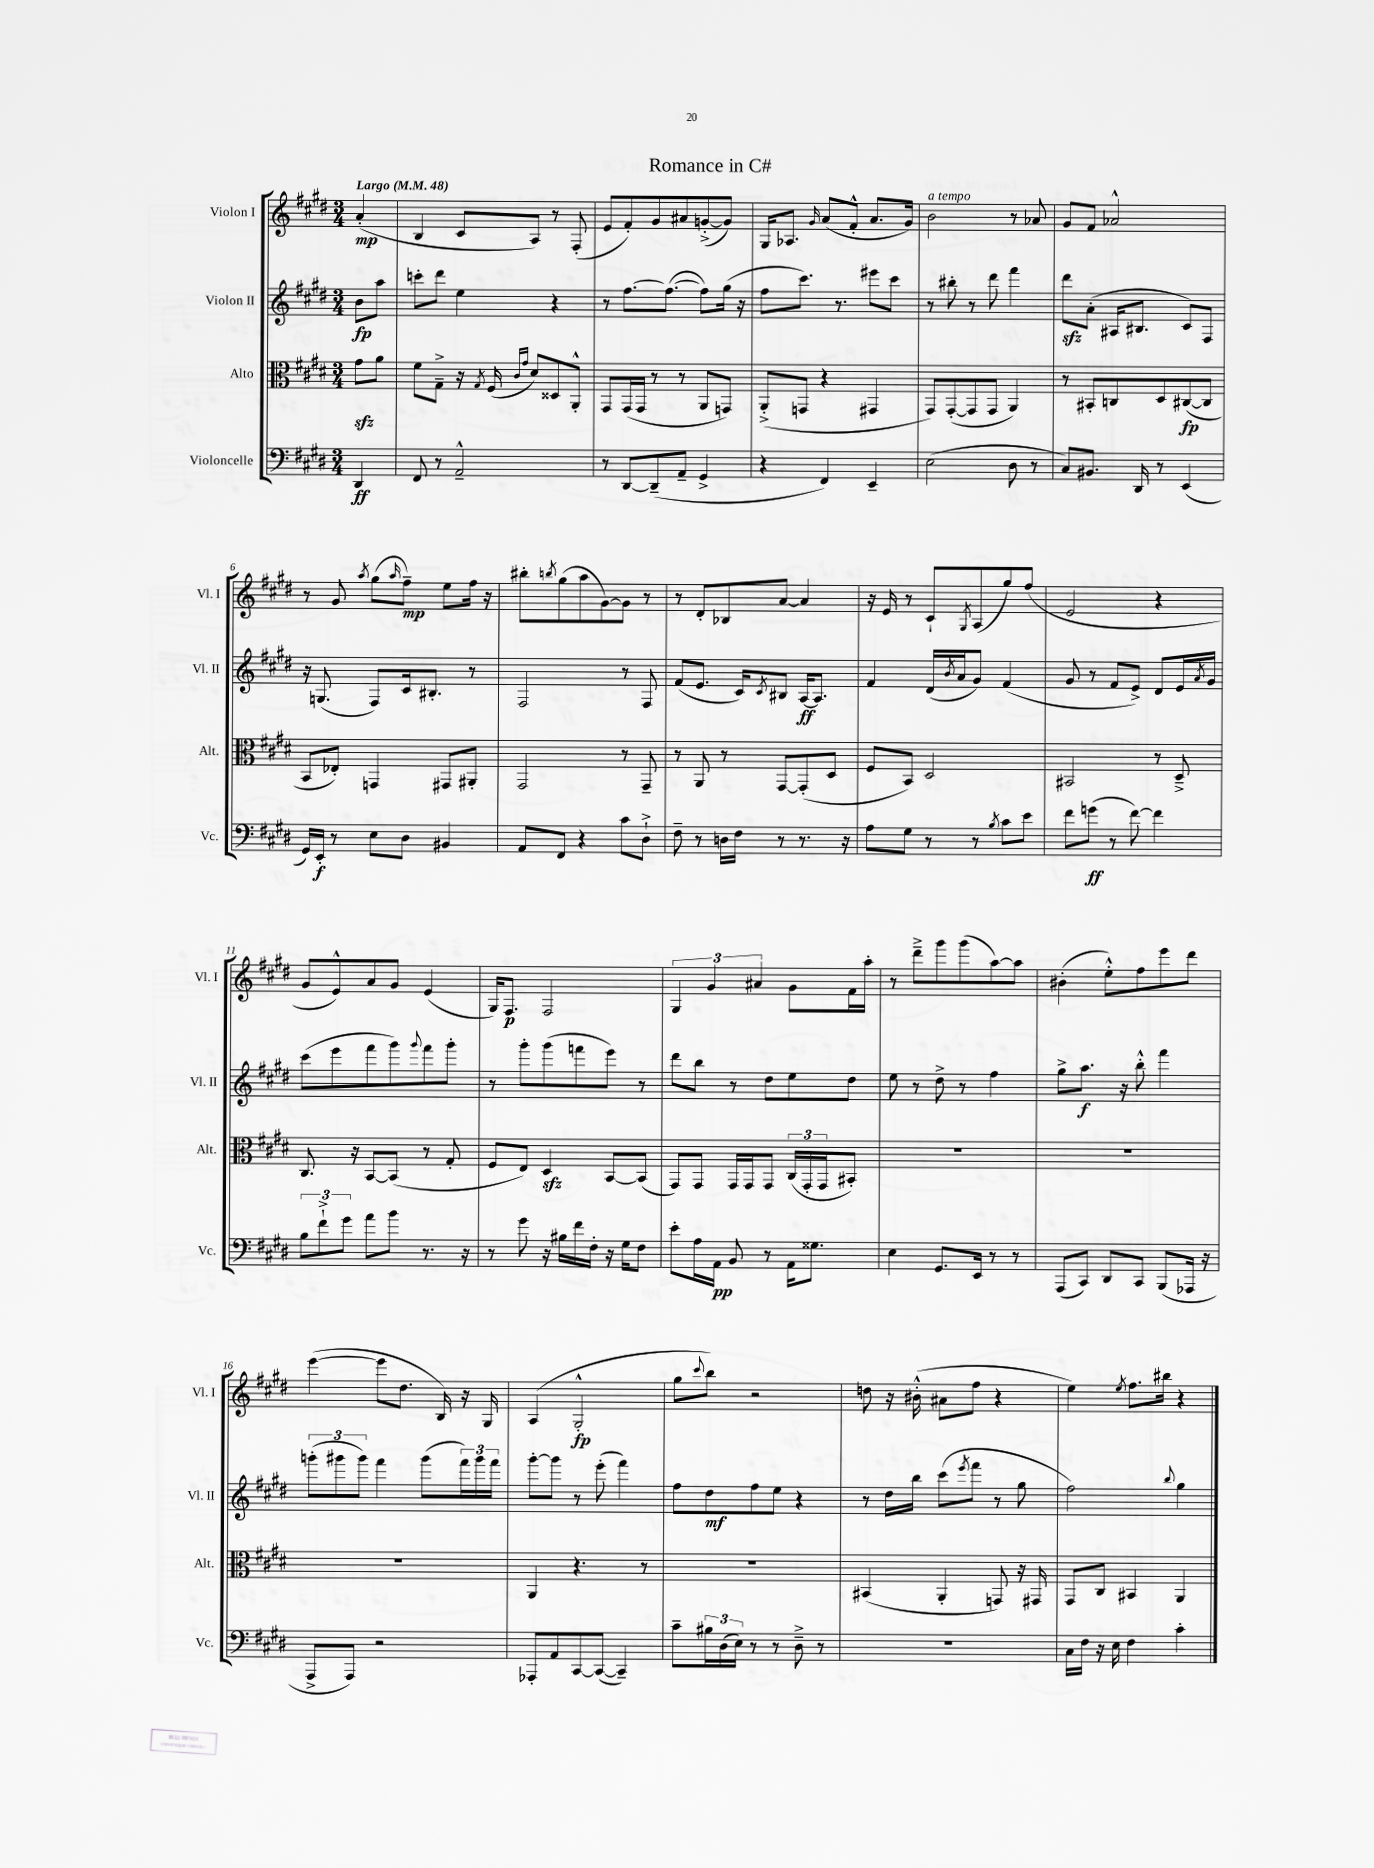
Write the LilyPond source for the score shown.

\header { title = "Romance in C#" }
<<
\new StaffGroup <<
\new Staff = "s0" \with { instrumentName = "Violon I" shortInstrumentName = "Vl. I" } {
    \clef treble \key e \major \numericTimeSignature \time 3/4 \partial 4 \tempo "Largo" 4 = 48
    a'4-.\mp( |
    b4 cis'8 a8) r8 fis8-.( |
    e'8 fis'8-.) gis'8 ais'8 g'8~-.->( g'8) |
    gis16 aes8. \grace { gis'16 } a'8( fis'8-.-^ a'8. gis'16) |
    b'2^\markup { \italic "a tempo" } r8 aes'8 |
    gis'8 fis'8 aes'2-^ |
    r8 gis'8 \acciaccatura { a''8 } gis''8( \grace { a''16 } fis''8--\mp) e''8 fis''16 r16 |
    bis''8-. \acciaccatura { b''8 } gis''8( a''8 gis'8~) gis'8 r8 |
    r8 dis'8-. bes8 a'8~ a'4 |
    r16 e'16 r8 cis'8-! \acciaccatura { gis8 } a8( gis''8) fis''8( |
    e'2 r4 |
    gis'8 e'8-^) a'8 gis'8 e'4( |
    gis16) fis8.\p fis2 |
    \tuplet 3/2 { gis4 gis'4 ais'4 } gis'8 fis'16 a''16-. |
    r8 dis'''8---> gis'''8 gis'''8( a''8~) a''8 |
    bis'4-.( e''8-.-^) fis''8 e'''8 dis'''8 |
    e'''4~( e'''8 dis''8. b16) r16 gis16 |
    a4( gis2-.-^\fp |
    gis''8 \appoggiatura { cis'''8 } b''8) r2 |
    d''8 r16 bis'16-.-^( ais'8 fis''8 r4 |
    e''4) \acciaccatura { e''8 } fis''8. bis''16 r4 \bar "|." |
}
\new Staff = "s1" \with { instrumentName = "Violon II" shortInstrumentName = "Vl. II" } {
    \clef treble \key e \major \numericTimeSignature \time 3/4 \partial 4
    b'8\fp a''8 |
    c'''8-. dis'''8 e''4 r4 |
    r8 fis''8.~ fis''8.~( fis''8) gis''16( r16 |
    fis''8 cis'''8.) r8. eis'''8 cis'''8 |
    r8 bis''8-. r8 dis'''8 fis'''4 |
    dis'''8\sfz a'8-.( ais16 bis8. cis'8) fis8 |
    r16 g8.( fis8) cis'16 bis8.-. r8 |
    fis2 r8 fis8 |
    fis'8( e'8. cis'16) \acciaccatura { cis'8 } bis8 a16~\ff a8. |
    fis'4 dis'16( \acciaccatura { b'8 } a'16 gis'8) fis'4( |
    gis'8 r8 fis'8 e'8->) dis'8 e'16 \acciaccatura { a'8 } gis'16 |
    cis'''8( e'''8 fis'''8 gis'''8) \appoggiatura { gis'''8 } fis'''8 gis'''8-. |
    r8 gis'''8-. gis'''8( f'''8 e'''8) r8 |
    dis'''8 b''8 r8 dis''8 e''8 dis''8 |
    e''8 r8 dis''8-> r8 fis''4 |
    gis''8-> a''8.\f r16 b''8-.-^ fis'''4 |
    \tuplet 3/2 { g'''8-.( gis'''8 gis'''8) } fis'''4 gis'''8( \tuplet 3/2 { fis'''16) gis'''16 fis'''16 } |
    gis'''8~-. gis'''8 r8 e'''8-.( fis'''4) |
    fis''8 dis''8\mf fis''8 e''8 r4 |
    r8 dis''16 b''16 cis'''8( \acciaccatura { e'''8 } fis'''8 r8 gis''8 |
    fis''2) \appoggiatura { b''8 } gis''4 \bar "|." |
}
\new Staff = "s2" \with { instrumentName = "Alto" shortInstrumentName = "Alt." } {
    \clef alto \key e \major \numericTimeSignature \time 3/4 \partial 4
    gis'8\sfz a'8 |
    fis'8 gis8---> r16 \acciaccatura { gis8 } fis16( \grace { cis'16 gis'16 } dis'8) disis8 a,8-.-^ |
    gis,8 gis,16( gis,16 r8 r8 a,8 g,8) |
    a,8-.->( g,8 r4 gis,4 |
    gis,8) gis,8~-.( gis,8 gis,8 a,4) |
    r8 bis,8-. c8 dis8 cis8~\fp( cis8 |
    b,8 ees8-.) g,4 gis,8 ais,8-. |
    gis,2 r8 gis,8-- |
    r8 a,8 r8 gis,8~ gis,8-.( dis8 |
    fis8 b,8) dis2 |
    bis,2 r8 dis8---> |
    cis8. r16 b,8~ b,8( r8 gis8-. |
    fis8 e8) dis4\sfz b,8~ b,8( |
    gis,8) gis,8 gis,16 gis,16 gis,8 \tuplet 3/2 { cis16( gis,16-. gis,16 } bis,8-.) |
    R2. |
    R2. |
    R2. |
    a,4 r4. r8 |
    R2. |
    bis,4( a,4-. g,8) r16 gis,16 |
    gis,8 cis8 bis,4 a,4 \bar "|." |
}
\new Staff = "s3" \with { instrumentName = "Violoncelle" shortInstrumentName = "Vc." } {
    \clef bass \key e \major \numericTimeSignature \time 3/4 \partial 4
    dis,4\ff |
    fis,8 r8 a,2---^ |
    r8 dis,8~ dis,8--( a,8-- gis,4-> |
    r4 fis,4) e,4-- |
    e2( dis8 r8 |
    cis8) bis,8. dis,16 r8 e,4( |
    gis,16) e,16-.\f r8 e8 dis8 bis,4 |
    a,8 fis,8 r4 cis'8 dis8-!-> |
    fis8-- r8 d16 fis16 r8 r8. r16 |
    a8 gis8 r8 r8 \acciaccatura { b8 } cis'8 e'8 |
    fis'8 g'8\ff( r8 fis'8~) fis'4 |
    \tuplet 3/2 { b8 fis'8-!-> gis'8 } a'8 b'8 r8. r16 |
    r8 gis'8 r16 bis16 fis'16 fis16-. r16 gis16 fis8 |
    e'8-. a16 a,16\pp b,8 r8 a,16 gisis8. |
    e4 gis,8. e,16 r8 r8 |
    a,,8( cis,8) dis,8 cis,8 b,,8( aes,,16 r16 |
    a,,8-> a,,8) r2 |
    aes,,8-. a,8 cis,8~ cis,8~( cis,4--) |
    cis'8-- \tuplet 3/2 { bis16 dis16( e16) } r8 r8 dis8---> r8 |
    R2. |
    cis16 fis16 r16 e16 fis4 cis'4-. \bar "|." |
}
>>
>>
